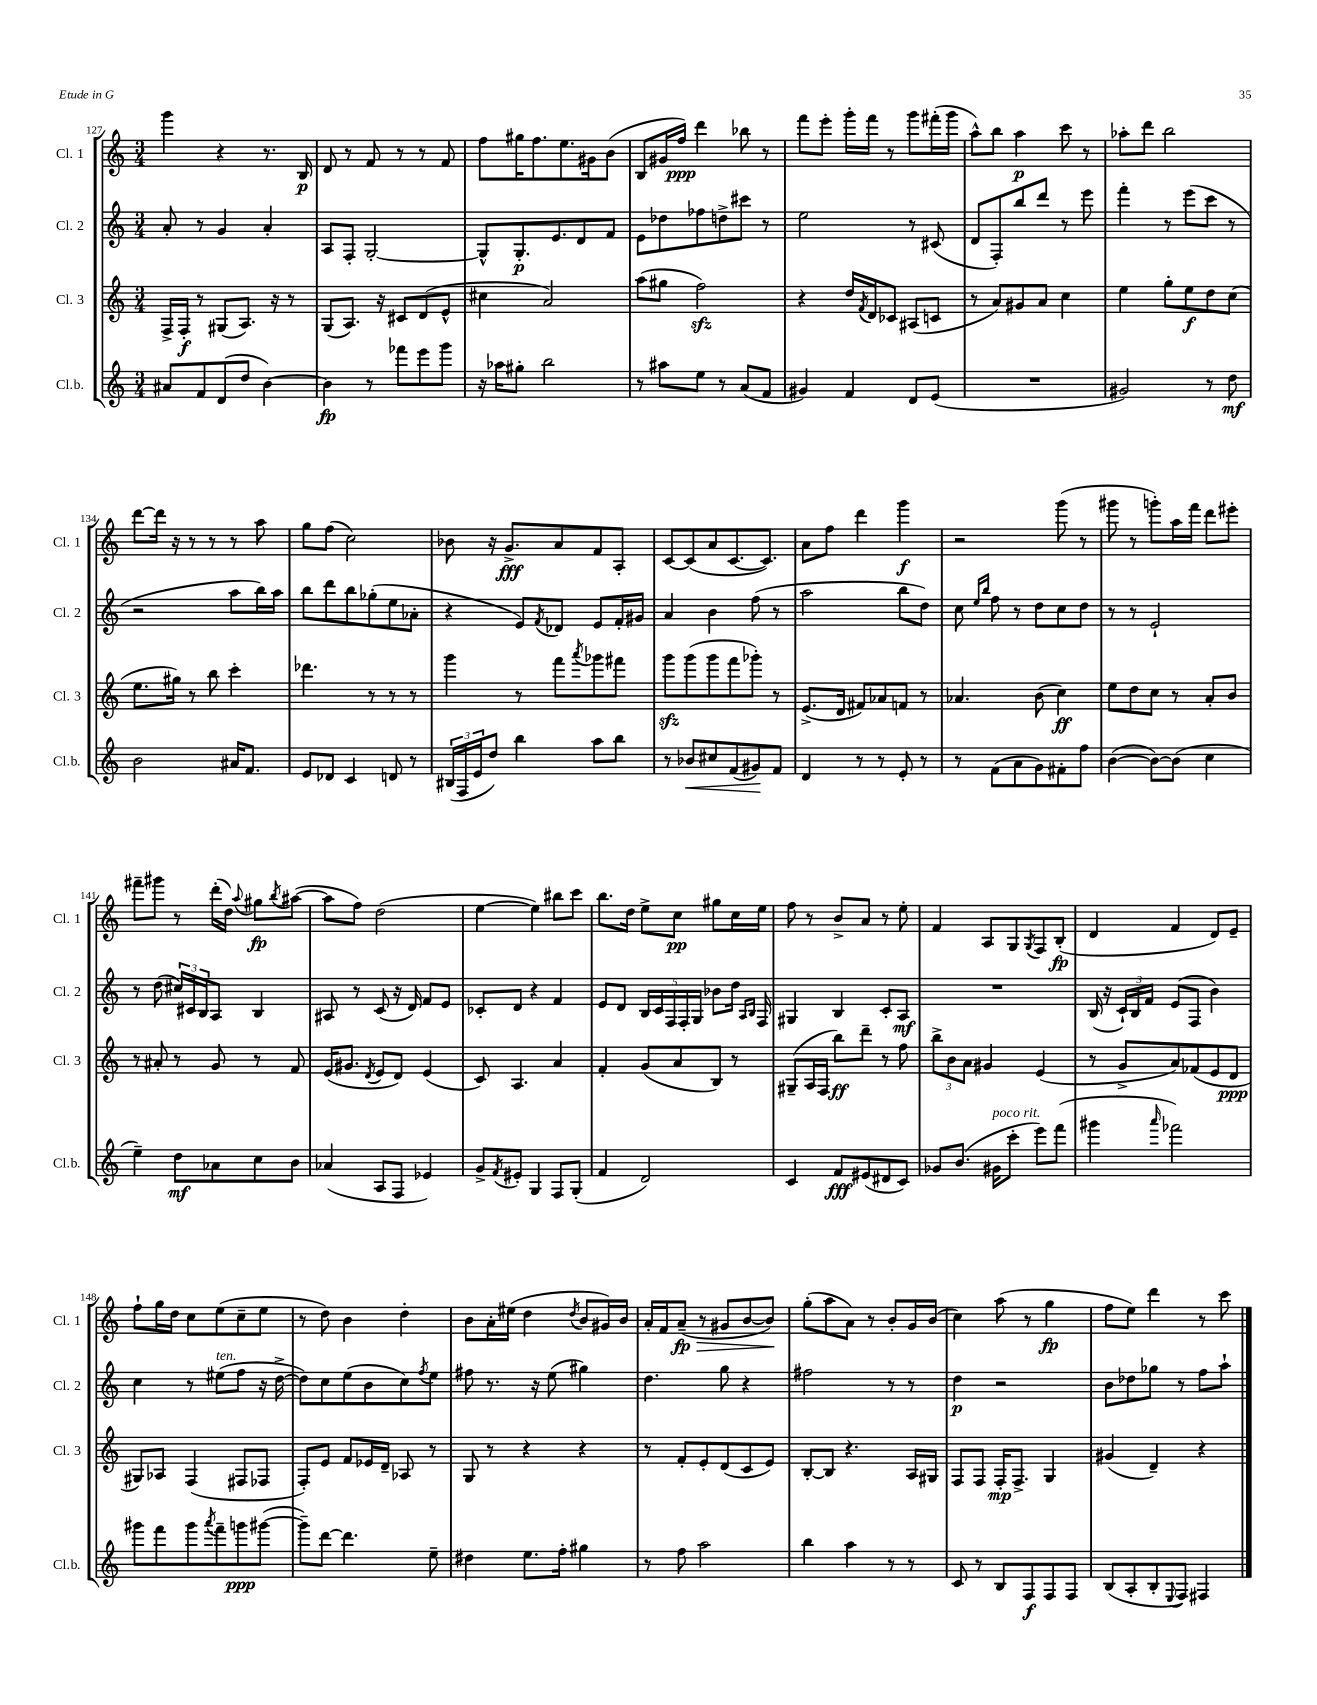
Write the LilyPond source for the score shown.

<<
\new StaffGroup <<
\new Staff = "s0" \with { instrumentName = "Cl. 1" shortInstrumentName = "Cl. 1" } {
    \clef treble \key c \major \numericTimeSignature \time 3/4
    g'''4 r4 r8. b16\p |
    d'8 r8 f'8 r8 r8 f'8 |
    f''8 gis''16 f''8. e''8. gis'16 b'8( |
    b8 gis'16 f''16\ppp) d'''4 bes''8 r8 |
    f'''8 e'''8-. g'''16-. f'''16 r8 g'''8 fis'''16-.( g'''16 |
    a''8-^) b''8 a''4\p c'''8 r8 |
    aes''8-. d'''8 b''2 |
    d'''8~ d'''16 r16 r8 r8 r8 a''8 |
    g''8 f''8( c''2) |
    bes'8 r16 g'8.->\fff a'8 f'8 a8-. |
    c'8~ c'8( a'8 c'8.~ c'8.) |
    a'8 f''8 d'''4 g'''4\f |
    r2 g'''8( r8 |
    gis'''8 r8 g'''8-.) a''16 f'''16 d'''8 eis'''8-. |
    fis'''8-- gis'''8 r8 d'''16-.( d''16) \appoggiatura { a''8 } gis''8\fp \acciaccatura { b''8 } ais''8~( |
    ais''8 f''8) d''2( |
    e''4~ e''4) bis''8 c'''8 |
    b''8. d''16 e''8-> c''8\pp gis''8 c''16 e''16 |
    f''8 r8 b'8-> a'8 r8 e''8-. |
    f'4 a8 g8 \acciaccatura { g8 } f8 b8-.\fp( |
    d'4 f'4 d'8) e'8-- |
    f''8-! g''16 d''16 c''8 e''8( c''8-- e''8 |
    r8 d''8) b'4 d''4-. |
    b'8 a'16-. eis''16( d''4 \acciaccatura { d''8 } b'8 gis'16) b'16 |
    a'16-. f'16 a'8--\fp\>( r8 gis'8 b'8~ b'8\!) |
    g''8-.( a''8 a'8) r8 b'8-. g'16 b'16( |
    c''4) a''8( r8 g''4\fp |
    f''8 e''8) d'''4 r8 c'''8 \bar "|." |
}
\new Staff = "s1" \with { instrumentName = "Cl. 2" shortInstrumentName = "Cl. 2" } {
    \clef treble \key c \major \numericTimeSignature \time 3/4
    a'8-. r8 g'4 a'4-. |
    a8 f8-. g2~-. |
    g8-^ g8.-.\p e'8. d'8 f'8 |
    e'8 des''8 fes''8 d''8-> cis'''8 r8 |
    e''2 r8 cis'8( |
    d'8 f8-.) b''8 d'''8 r8 e'''8 |
    f'''4-. r8 e'''8( c'''8 r8 |
    r2 a''8 b''16) a''16 |
    b''8 d'''8 b''8 ges''8-.( e''8 aes'8-. |
    r4 e'8) \acciaccatura { f'8 } des'8 e'8 f'16-. gis'16 |
    a'4 b'4 f''8( r8 |
    a''2 b''8 d''8) |
    c''8 \grace { e''16 b''16 } f''8 r8 d''8 c''8 d''8 |
    r8 r8 e'2-! |
    r8 d''8( \tuplet 3/2 { cis''16) cis'16 b16 } a8 b4 |
    ais8 r8 c'8( r16 d'16) f'8 e'8 |
    ces'8-. d'8 r4 f'4 |
    e'8 d'8 \tuplet 5/4 { b16 c'16 f16 f16-. g16 } bes'8 d''16 \grace { a16 b16 } f16 |
    gis4 b4 c'8-. a8\mf |
    R2. |
    b16( r16 \tuplet 3/2 { c'16-!) b16 f'16 } e'8( f8 b'4) |
    c''4 r8 eis''8^\markup { \italic "ten." }( f''8 r16 d''16~-> |
    d''8) c''8 e''8( b'8 c''8) \acciaccatura { f''8 } e''8 |
    fis''8 r8. r16 e''8( gis''4) |
    d''4. g''8 r4 |
    fis''2 r8 r8 |
    d''4\p r2 |
    b'8 des''8 ges''8 r8 f''8 a''8-! \bar "|." |
}
\new Staff = "s2" \with { instrumentName = "Cl. 3" shortInstrumentName = "Cl. 3" } {
    \clef treble \key c \major \numericTimeSignature \time 3/4
    f16-> f16-.\f r8 gis8( a8.) r16 r8 |
    g8( a8.) r16 cis'8 d'8( e'8-^ |
    cis''4 a'2) |
    a''8( gis''8 f''2\sfz) |
    r4 d''16 \acciaccatura { f'8 } d'16 ces'8 ais8( c'8 |
    r8 a'8) gis'8 a'8 c''4 |
    e''4 g''8-. e''8\f d''8 c''8( |
    e''8. gis''16) r8 b''8 c'''4-. |
    des'''4. r8 r8 r8 |
    g'''4 r8 f'''8 \acciaccatura { a'''8 } ges'''8 fis'''8 |
    g'''8\sfz g'''8( g'''8 f'''8 ges'''8-.) r8 |
    e'8.->( d'16 fis'8) aes'8 f'8 r8 |
    aes'4. b'8( c''4\ff) |
    e''8 d''8 c''8 r8 a'8-. b'8 |
    r8 ais'8-. r8 g'8 r8 f'8 |
    e'16( gis'8. \acciaccatura { d'8 } e'8 d'8) e'4( |
    c'8) a4. a'4 |
    f'4-. g'8( a'8 b8) r8 |
    gis8--( a16 f16 b''8\ff) d'''8-- r8 f''8 |
    \tuplet 3/2 { b''8-> b'8 a'8 } gis'4 e'4( |
    r8 g'8-> a'8) fes'8( e'8 d'8\ppp |
    gis8) aes8 f4( fis8 fes8 |
    f8-.) e'8 f'8 ees'16 d'16-- aes8 r8 |
    g8 r8 r4 r4 |
    r8 f'8-. e'8-. d'8( c'8 e'8) |
    b8~-. b8 r4. a16 gis16 |
    f8 f8 f16-.\mp f8.-> g4 |
    gis'4( d'4--) r4 \bar "|." |
}
\new Staff = "s3" \with { instrumentName = "Cl.b." shortInstrumentName = "Cl.b." } {
    \clef treble \key c \major \numericTimeSignature \time 3/4
    ais'8 f'8 d'8( d''8 b'4~) |
    b'4\fp r8 fes'''8 e'''8 g'''8 |
    r16 aes''16 gis''8-. b''2 |
    r8 ais''8 e''8 r8 a'8( f'8 |
    gis'4) f'4 d'8 e'8( |
    R2. |
    gis'2) r8 d''8\mf |
    b'2 ais'16 f'8. |
    e'8 des'8 c'4 d'8 r8 |
    \tuplet 3/2 { bis16( f16 e'16 } d''8) b''4 a''8 b''8 |
    r8 bes'8\< cis''8 f'8( gis'8\!) f'8 |
    d'4 r8 r8 e'8-. r8 |
    r8 f'8( a'8 g'8) fis'8-. f''8 |
    b'4~( b'8~) b'8( c''4 |
    e''4--) d''8\mf aes'8 c''8 b'8 |
    aes'4( a8 f8 ees'4) |
    g'8-> \acciaccatura { f'8 } eis'8-. g4 f8 g8-.( |
    f'4 d'2) |
    c'4 f'8\fff eis'8( dis'8 c'8) |
    ges'8 b'8.( gis'16^\markup { \italic "poco rit." } c'''8-. e'''8) f'''8( |
    gis'''4 \grace { a'''16 } fes'''2) |
    gis'''8 f'''8 gis'''8 \acciaccatura { a'''8 } f'''8-- g'''8\ppp gis'''8~( |
    gis'''8--) d'''8~ d'''4. e''8-- |
    dis''4 e''8. f''16-. gis''4 |
    r8 f''8 a''2 |
    b''4 a''4 r8 r8 |
    c'8 r8 b8 f8\f f8 f8 |
    b8( a8-. b8-. \appoggiatura { e8 } f8) fis4 \bar "|." |
}
>>
>>
\layout { \context { \Score currentBarNumber = #127 } }
